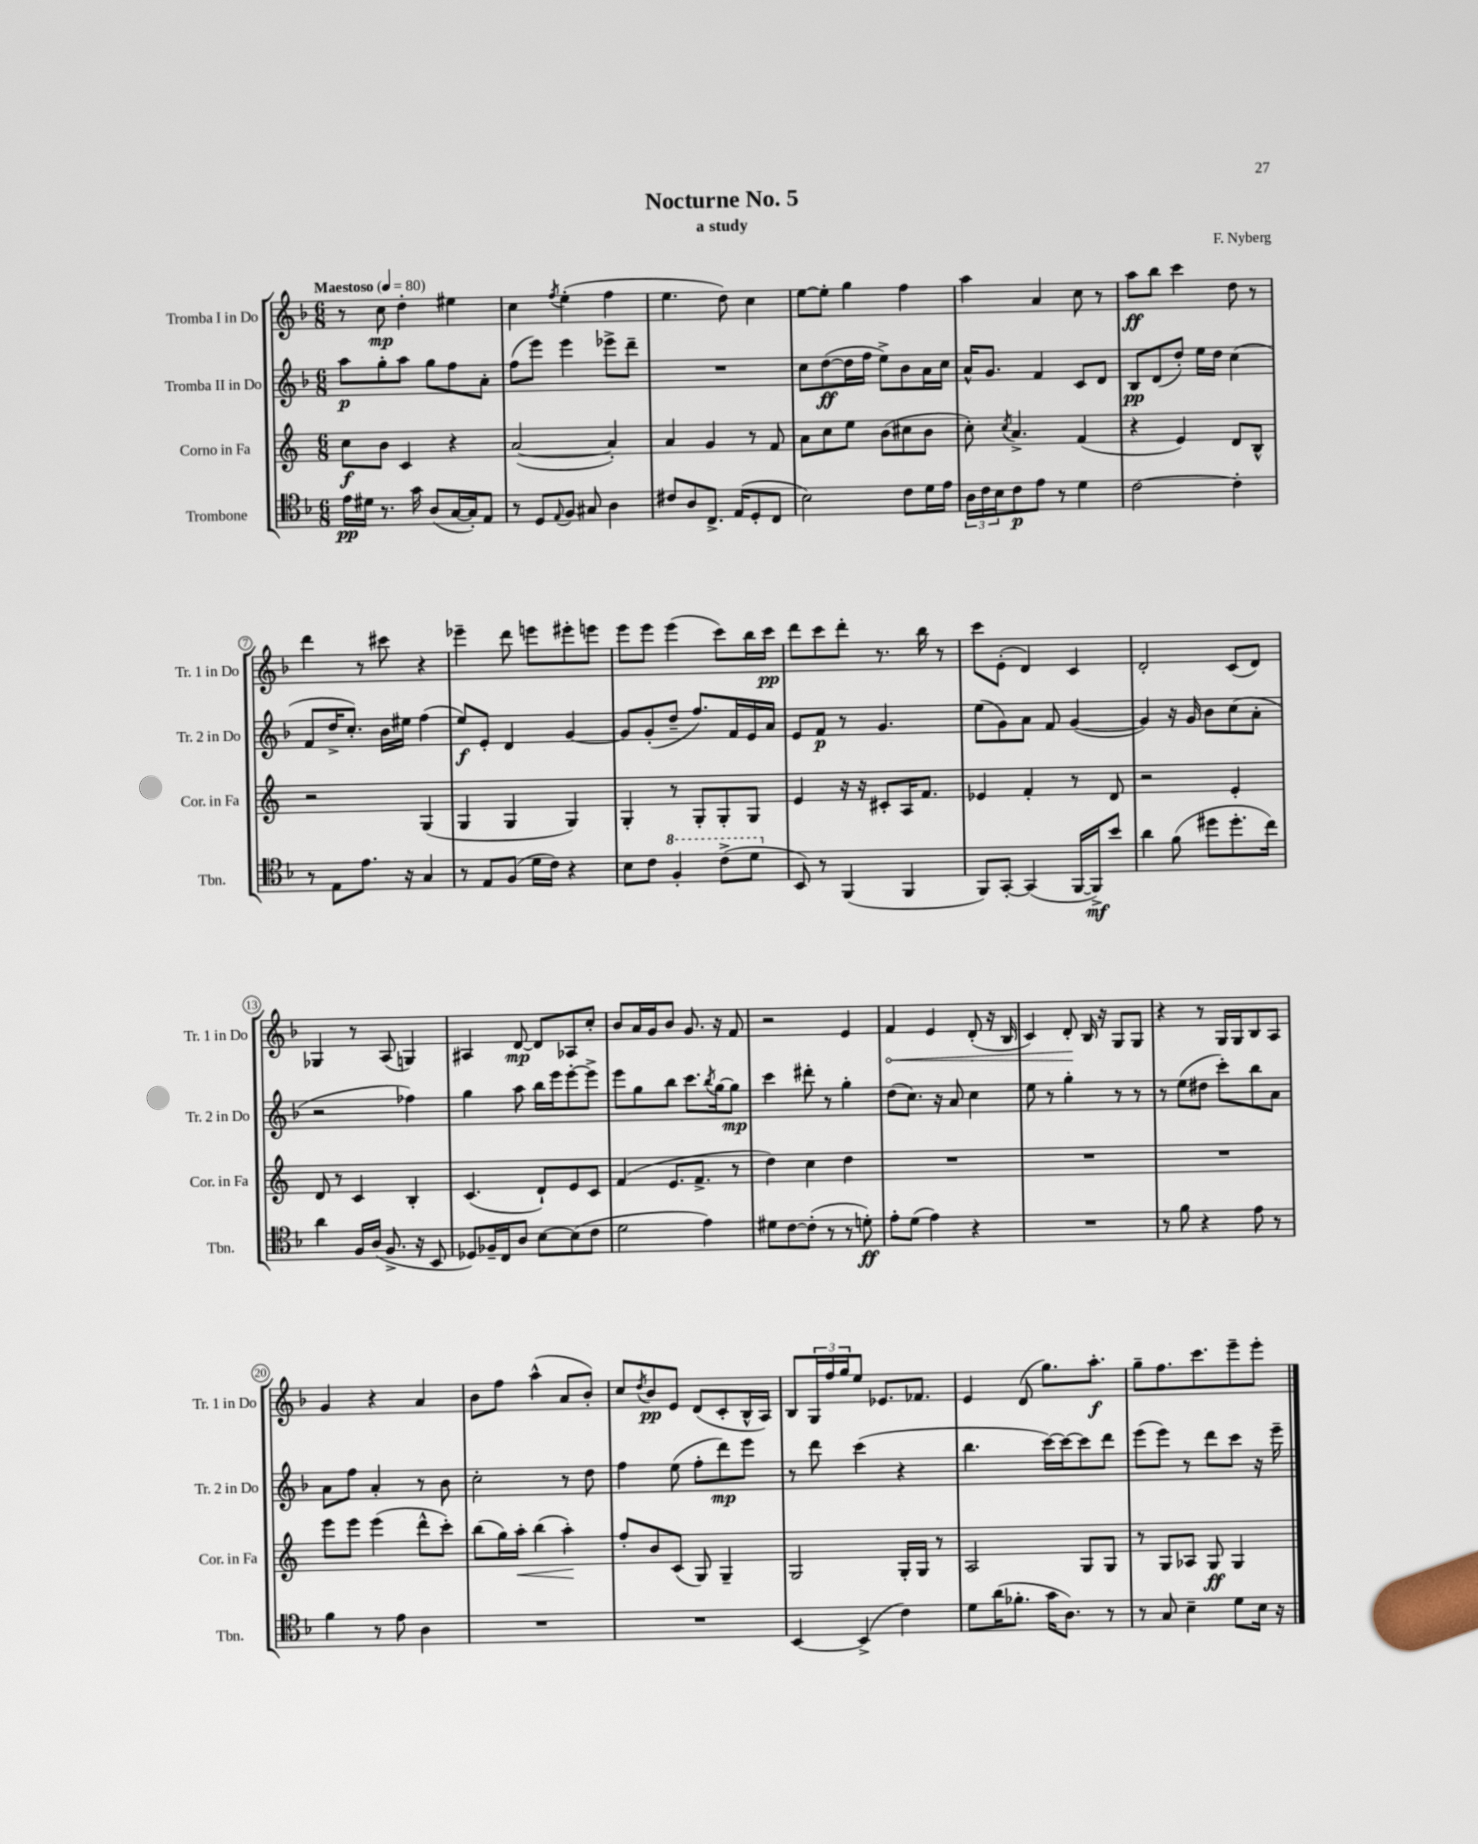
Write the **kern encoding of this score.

**kern	**kern	**kern	**kern
*staff4	*staff3	*staff2	*staff1
*clefC4	*clefG2	*clefG2	*clefG2
*k[b-]	*k[]	*k[b-]	*k[b-]
*M6/8	*M6/8	*M6/8	*M6/8
*MM80	*MM80	*MM80	*MM80
16e	8cc	8aa	8r
16d#	.	.	.
8.r	8b	8gg'	8cc
.	4c	8aa	4dd'
16g	.	.	.
(8A	.	8gg	.
[16G	4r	8ff	4ee#
16G'])	.	.	.
8E	.	8a'	.
=	=	=	=
8r	([2a	(8ff	4cc
8D	.	8eee)	.
8qqE	.	.	8qff
8F	.	4eee	(4ee'
8G#	.	.	.
4A	4a'])	8eee-^	4ff
.	.	8ddd~	.
=	=	=	=
8c#	4a	2.r	4.ee
8A	.	.	.
8.C^	4g	.	.
.	.	.	8dd)
(16E	.	.	.
8D'	8r	.	4cc
8C	8f	.	.
=	=	=	=
2B-)	8a	8cc	[8ee
.	8cc	([8dd	8ee']
.	8ee	16dd]	4gg
.	.	16ff	.
.	(8b	8ee^)	.
8c	8cc#	8b-	4ff
16d	8b	16a	.
16e	.	16cc	.
=	=	=	=
24A	8cc')	16a^^	4aa
24c	.	.	.
.	.	8.g	.
24B-	.	.	.
.	8qcc	.	.
8c	4.a^	.	.
8e	.	4f	4a
8r	.	.	.
4d	(4f	8c	8cc
.	.	8d	8r
=	=	=	=
[2c	4r	8B-	8aa
.	.	(8d	8bb-
.	4e)	8dd')	4ccc
.	.	16ee	.
.	.	16dd	.
4c']	8d	(4cc	8dd
.	8B^^	.	8r
=	=	=	=
8r	2r	8f	4ddd
8E	.	16dd^	.
.	.	8.cc')	.
8.e	.	.	8r
.	.	16b-	8ccc#
16r	.	16ee#	.
4G	(4G	(4ff	4r
=	=	=	=
8r	4G	8ee)	4eee-~
8E	.	8e'	.
(8F	4G	4d	8ddd
16d	.	.	8eee
16c)	.	.	.
4r	4G)	[4g	8eee#'
.	.	.	8eee
=	=	=	=
8B-	4G'	8g]	8eee
8c	.	(8g'	8eee
4f'	8r	8dd~	(4eee
.	8G'	8.ff)	.
(8cc^	8G'	.	8ccc)
.	.	16f	.
8dd	8G	16e	16bb-
.	.	16a	16ccc
=	=	=	=
8BB-)	4e	8e	8ddd
8r	.	8f	8ccc
(4FF	16r	8r	8ddd'
.	16r	.	.
.	8c#'	4.g	8.r
4FF	16A	.	.
.	8.f	.	16bb-
.	.	.	8r
=	=	=	=
8FF)	4e-	(8ee	8ccc
[8GG'	.	8g)	(8e'
(4GG]	4f'	8a	4d)
.	.	8f	.
[16FF	8r	([4g	4c
16FF^])	.	.	.
8b-	8d	.	.
=	=	=	=
4a	2r	4g])	2d'
(8f	.	16r	.
.	.	16g	.
8dd#	.	8b-	.
8.dd#'	4e'	(8cc	(8c
.	.	8a'	8d)
16cc)	.	.	.
=	=	=	=
4a	8d	2r	4G-
.	8r	.	.
16F	4c	.	8r
(16A	.	.	.
8.F^	.	.	(8A
.	4B'	4ff-)	4G)
16r	.	.	.
8BB-	.	.	.
=	=	=	=
8D-)	(4.c	4gg	4A#
16F-~	.	.	.
16C	.	.	.
8A	.	8aa	[8d
[8B-	8d`)	16bb-	8d]
.	.	16eee	.
(8B-]	8e	[8eee'	8A-
8c	8c	8eee^]	8cc'
=	=	=	=
2d	(4f	8eee	8b-
.	.	8gg	16a
.	.	.	16g
.	8.e	8bb-	8b-
.	.	8.ccc	8.g
.	8.f^	.	.
4e)	.	.	.
.	.	8qbb-	.
.	.	[16gg	16r
.	8r	8gg]	8f
=	=	=	=
8d#	4dd)	4ccc	2r
[8c	.	.	.
(8c']	4cc	8ddd#'	.
8r	.	8r	.
8r	4dd	4gg'	4e
8d')	.	.	.
=	=	=	=
8e'	2.r	(8dd	4f
(8d	.	8.cc)	.
4e)	.	.	4e
.	.	16r	.
.	.	8a	.
4r	.	4cc	(8d'
.	.	.	16r
.	.	.	16B-
=	=	=	=
2.r	2.r	8ee	4c)
.	.	8r	.
.	.	4gg'	8d'
.	.	.	16B-
.	.	.	16r
.	.	8r	8G
.	.	8r	8G
=	=	=	=
8r	2.r	8r	4r
8f	.	(8ee	.
4r	.	8dd#	8r
.	.	8ccc')	16G
.	.	.	16G
8e	.	8bb-	8B-
8r	.	8a	8A
=	=	=	=
4f	8eee	8a	4g
.	8eee	8ff	.
8r	(4eee	4a'	4r
8e	.	.	.
4A	8ddd^^	8r	4a
.	8ccc')	8b-	.
=	=	=	=
2.r	(8bb	2cc'	8b-
.	16gg)	.	8ff
.	16aa'	.	.
.	(4bb	.	(4aa^^
.	4aa')	8r	8a
.	.	8dd	8b-')
=	=	=	=
2.r	8ff'	4ff	8cc
.	.	.	8qdd
.	8b	.	8b-
.	(8c	(8ee	8e
.	8G)	8ff'	(8d
.	4G~	8ddd)	8c'
.	.	8eee	16B-^^
.	.	.	16A)
=	=	=	=
[4BB-	2G	8r	8B-
.	.	8ddd	24G
.	.	.	24ff
.	.	.	24gg
(4BB-^]	.	(4ccc	8ee
.	.	.	8.e-
4c)	16G'	4r	.
.	16G	.	8.f-
.	8r	.	.
=	=	=	=
8d	2A	4.bb-	4e
(16a	.	.	.
8.f-'	.	.	.
.	.	.	(8d
16g	.	[16ccc)	8.gg)
8.A)	.	16ccc_	.
.	8G	8ccc]	.
.	.	.	8.aa'
8r	8G	8ddd	.
=	=	=	=
8r	8r	(8eee	8gg~
8G	8G	8eee)	8.ff
4B-~	8A-	8r	.
.	.	.	8.ccc
.	8G	8ddd	.
8d	4G	8ccc	8eee~
16B-	.	16r	8eee'
16r	.	16eee~	.
==	==	==	==
*-	*-	*-	*-
